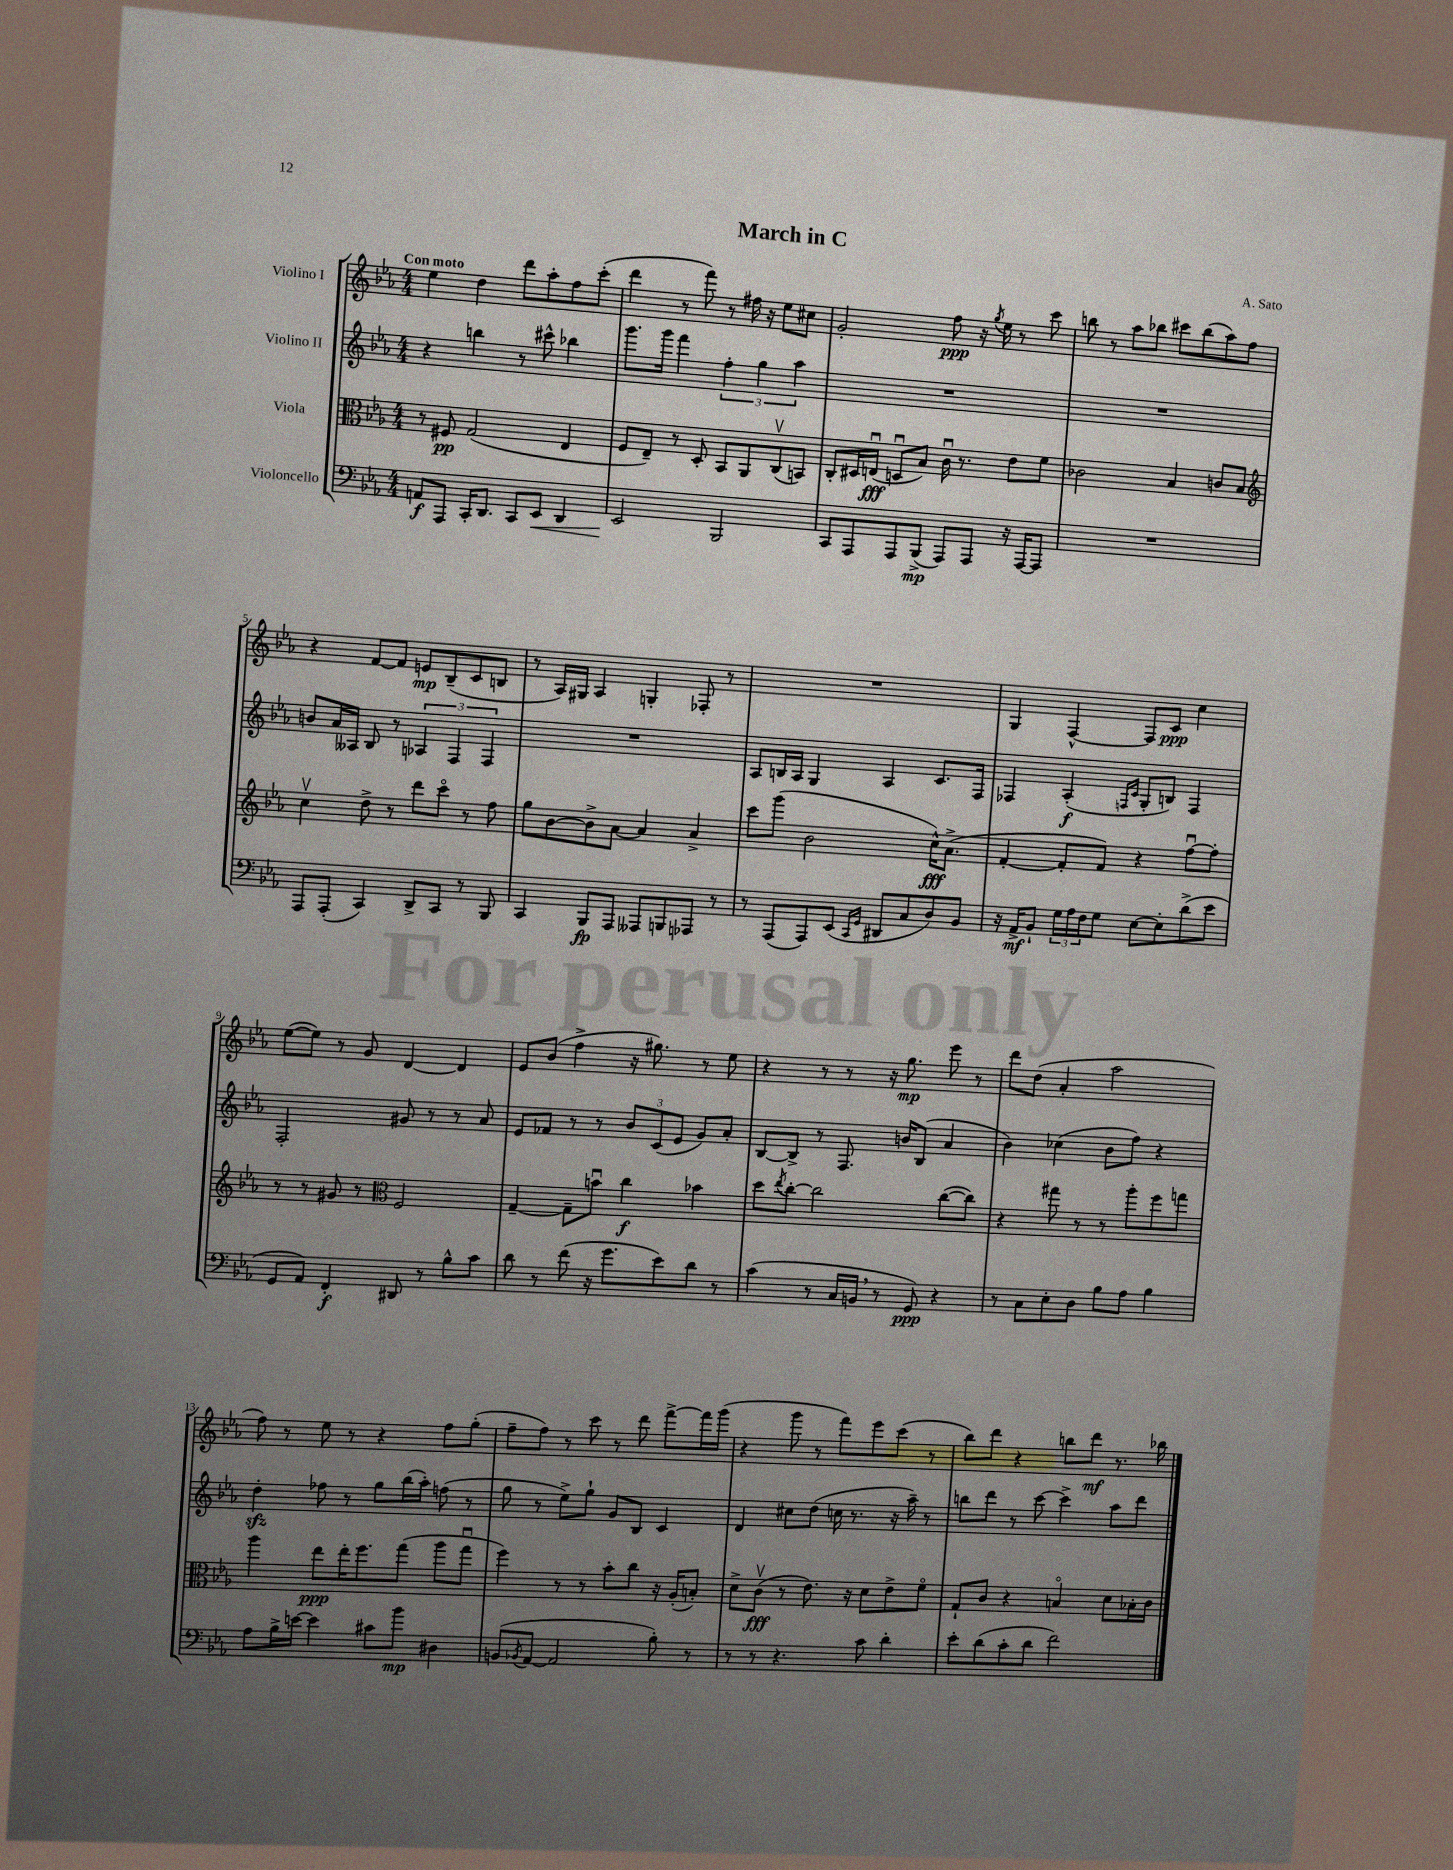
\header { title = "March in C" composer = "A. Sato" }
<<
\new StaffGroup <<
\new Staff = "s0" \with { instrumentName = "Violino I" } {
    \clef treble \key ees \major \numericTimeSignature \time 4/4 \tempo "Con moto"
    ees''4 d''4 d'''8 aes''8-. f''8 c'''8-.( |
    d'''4 r8 f'''8) r8 fis''16 r16 ees''8 cis''8 |
    g'2-. f''8\ppp r16 \acciaccatura { g''8 } ees''16 r8 c'''8 |
    b''8 r8 aes''8 bes''8 cis'''8 bes''8( aes''8) f''8 |
    r4 f'8~ f'8 e'8\mp bes8--( c'8 b8 |
    r8 aes16) gis16 aes4 g4-. fes8-. r8 |
    R1 |
    g4 f4~-^ f8 c'8\ppp c''4 |
    ees''8~( ees''8) r8 g'8 d'4~ d'4 |
    ees'8 bes'8( f''4-> r16 gis''8.) r8 ees''8 |
    r4 r8 r8 r16 g''8.\mp ees'''8 r8 |
    d'''8 d''8( aes'4-. aes''2 |
    f''8) r8 ees''8 r8 r4 f''8 g''8-.( |
    f''8-- f''8) r8 c'''8 r8 d'''8 f'''8~-> f'''16 g'''16( |
    r4 g'''8 r8 f'''8) ees'''8 c'''8( r8 |
    bes''8) d'''8 r4 b''8 d'''8\mf r8. bes''16 \bar "|." |
}
\new Staff = "s1" \with { instrumentName = "Violino II" } {
    \clef treble \key ees \major \numericTimeSignature \time 4/4
    r4 b''4 r8 cis'''8-^ bes''4 |
    g'''8. g'''16 f'''4 \tuplet 3/2 { f''4-. g''4 aes''4 } |
    R1 |
    R1 |
    b'8 aes'16 aeses16 bes8 r8 \tuplet 3/2 { aes4 f4 f4 } |
    R1 |
    aes8 b16 aes16 g4 aes4 c'8. f16 |
    fes4 aes4-.\f( \grace { f16 c'16 } g8-. b8) f4 |
    f2-. gis'8 r8 r8 aes'8 |
    ees'8 fes'8 r8 r8 \tuplet 3/2 { bes'8 c'8( ees'8 } g'8) aes'8-. |
    bes8~ bes8-> r8 f8. b'16 bes8( aes'4 |
    bes'4) ces''4( bes'8 f''8) r4 |
    d''4-.\sfz fes''8 r8 g''8 bes''16( aes''16-.) f''8( r8 |
    g''8 r8 ees''8->) g''8-! g'8 bes8 c'4 |
    d'4 cis''8 d''8( c''16 r8. r16 aes''16--) r8 |
    b''8 d'''8 r8 c'''8~ c'''4-> aes''8 d'''8 \bar "|." |
}
\new Staff = "s2" \with { instrumentName = "Viola" } {
    \clef alto \key ees \major \numericTimeSignature \time 4/4
    r8 fis8\pp g2( ees4 |
    f8 ees8--) r8 d8-. bes,8 aes,8 c8\upbow( b,8) |
    c8-. dis16 e16\downbow\fff( d8\downbow bes8) c'16\downbow r8. ees'8 f'8 |
    ces'2 bes4 c'8 bes8 |
    \clef treble c''4\upbow d''8-> r8 d'''8 c'''8\flageolet r8 f''8 |
    g''8 bes'8~ bes'8-> aes'8~ aes'4 aes'4-> |
    c'''8 g'''8( bes'2 c''16-^\fff) aes'8.->( |
    f'4~-. f'8-. f'8) r4 f''8~\downbow f''8-. |
    r8 r8 gis'8 r8 \clef alto f2 |
    g4~-- g8-- b'8\downbow c''4\f bes'4 |
    d''8 \acciaccatura { ees''8 } c''8~-. c''2 c''8~( c''8) |
    r4 gis''8 r8 r8 aes''8-. f''8 g''8 |
    aes''4 ees''8\ppp ees''16-. f''8. g''8( aes''8 g''8\downbow |
    f''4) r8 r8 bes'8-. c''8 r16 aes16-.( b8-.) |
    d'8-> c'8\upbow\fff( r8 ees'8.) r16 d'8 ees'8-> f'8\flageolet |
    g8-! c'8 r4 b4\flageolet d'8 bes16-. c'16 \bar "|." |
}
\new Staff = "s3" \with { instrumentName = "Violoncello" } {
    \clef bass \key ees \major \numericTimeSignature \time 4/4
    a,8\f aes,,8 c,16-. d,8. c,8 ees,8\< d,4 |
    ees,2\! bes,,2 |
    c,8 aes,,8 aes,,8 bes,,8->\mp( aes,,8) aes,,8 r16 aes,,16~ aes,,8 |
    R1 |
    aes,,8 aes,,8-.( c,4) d,8-> c,8 r8 bes,,8 |
    c,4 bes,,8\fp aes,,8 aeses,,8 b,,8 aes,,8 r8 |
    r8 aes,,8( aes,,8) ees,8( \grace { c,16 g,16 } dis,8 c8 d8) bes,8 |
    r16 aes,16->\mf bes,8-! \tuplet 3/2 { g16 aes16 f16 } g8 ees8~ ees8-. d'8->( ees'8 |
    g,8 aes,8) f,4-.\f dis,8 r8 bes8-^ c'8 |
    d'8 r8 f'8( r16 g'8. ees'8) d'8 r8 |
    c'4( r8 c16 b,16 \breathe r8 g,8\ppp) r4 |
    r8 c8 ees8-. d8 bes8 aes8 bes4 |
    aes8 bes16-> e'16~ e'4 cis'8 bes'8\mp dis4 |
    b,8( \acciaccatura { bes,8 } aes,8~ aes,2 bes8-.) r8 |
    r8 r8 r4. c'8 d'4-. |
    ees'8-. d'8( c'8-. d'8 f'2) \bar "|." |
}
>>
>>
